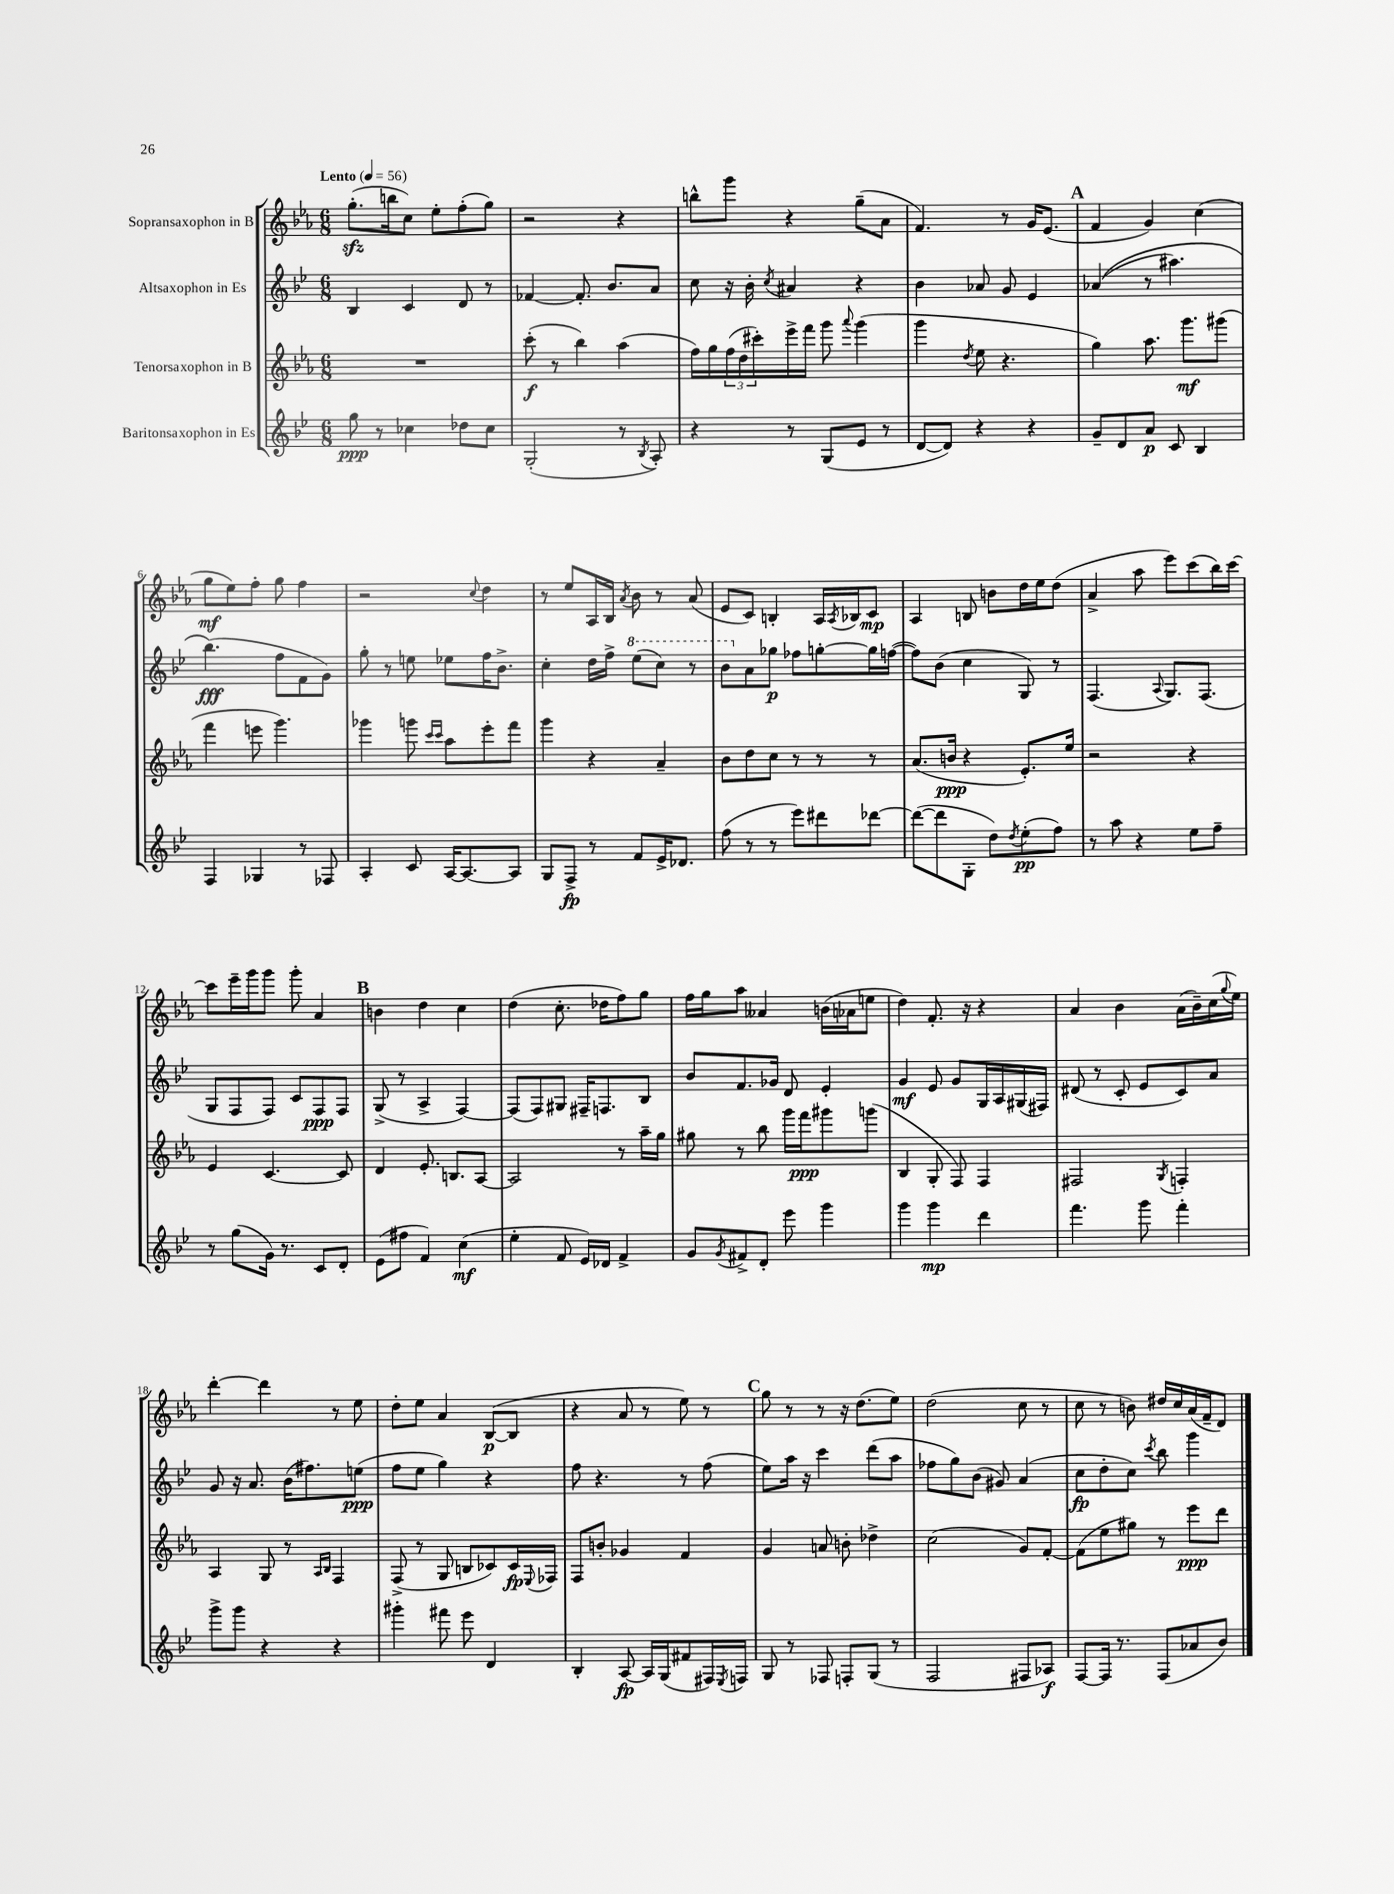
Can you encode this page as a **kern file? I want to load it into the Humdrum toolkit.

**kern	**dynam	**kern	**dynam	**kern	**dynam	**kern	**dynam
*part4	*part4	*part3	*part3	*part2	*part2	*part1	*part1
*staff4	*staff4	*staff3	*staff3	*staff2	*staff2	*staff1	*staff1
*I"Baritonsaxophon in Es	*	*I"Tenorsaxophon in B	*	*I"Altsaxophon in Es	*	*I"Sopransaxophon in B	*
*clefG2	*	*clefG2	*	*clefG2	*	*clefG2	*
*k[b-e-]	*	*k[b-e-a-]	*	*k[b-e-]	*	*k[b-e-a-]	*
*M6/8	*	*M6/8	*	*M6/8	*	*M6/8	*
*MM56	*	*MM56	*	*MM56	*	*MM56	*
=1	=1	=1	=1	=1	=1	=1	=1
!	!	!	!	!	!	!LO:TX:a:B:t=Lento	!
8gg\	ppp	2.r	.	4B-/	.	(8.ggzz'\L	.
8r	.	.	.	.	.	.	.
.	.	.	.	.	.	16bbn\k	.
4cc-X\	.	.	.	4c/	.	8cc\J)	.
.	.	.	.	.	.	8ee-'\L	.
8dd-X\L	.	.	.	8d/	.	(8ff'\	.
8cc-\J	.	.	.	8r	.	8gg\J)	.
=2	=2	=2	=2	=2	=2	=2	=2
(2G'/	.	(8ccc'\	f	[4f-X/	.	2r	.
.	.	8r	.	.	.	.	.
.	.	4bb-\)	.	8.f-'/]	.	.	.
.	.	.	.	8.b-/L	.	.	.
8r	.	(4aa-\	.	.	.	4r	.
8qB-/	.	.	.	.	.	.	.
8A'/)	.	.	.	8a/J	.	.	.
=3	=3	=3	=3	=3	=3	=3	=3
4r	.	16ff\LL)	.	8cc\	.	8bbn^^\L	.
.	.	16gg\	.	.	.	.	.
.	.	(24ff\	.	16r	.	8ggg\J	.
.	.	24dd\	.	.	.	.	.
.	.	.	.	16b-'\	.	.	.
.	.	24ccc#X'\)	.	.	.	.	.
.	.	.	.	8qcc/	.	.	.
8r	.	16eee-^\	.	4a#X/	.	4r	.
.	.	16fff\JJ	.	.	.	.	.
(8G/L	.	8ggg\	.	.	.	.	.
.	.	8qqaaa-/	.	.	.	.	.
8e-/J	.	(4ggg\	.	4r	.	(8gg~\L	.
8r	.	.	.	.	.	8a-\J	.
=4	=4	=4	=4	=4	=4	=4	=4
[8d/L	.	4ggg\	.	4b-\	.	4.f/)	.
8d/J])	.	.	.	.	.	.	.
.	.	8qdd/	.	.	.	.	.
4r	.	8ee-\	.	8a-X/	.	.	.
.	.	4.r	.	8g/	.	8r	.
4r	.	.	.	4e-/	.	16g/KL	.
.	.	.	.	.	.	(8.e-/J	.
!!LO:REH:place=s1:t=A
=5	=5	=5	=5	=5	=5	=5	=5
8g~/L	.	4gg\)	.	((4a-X/	.	4f/	.
8d/	.	.	.	.	.	.	.
8a/J	p	8.aa-\	.	8r	.	4g/)	.
8c/	.	.	.	4.aa#X\)	.	.	.
.	.	8.ggg\L	mf	.	.	.	.
4B-/	.	.	.	.	.	(4cc\	.
.	.	(8ggg#X\J	.	.	.	.	.
!!LO:LB:g=z
=6	=6	=6	=6	=6	=6	=6	=6
4F/	.	4fff\	.	(4.bb-\)	fff	8gg\L	mf
.	.	.	.	.	.	8ee-\)	.
4G-X/	.	8eeen\	.	.	.	8ff'\J	.
.	.	4.ggg\)	.	8ff\L	.	8gg\	.
8r	.	.	.	8f\	.	4ff\	.
8F-X/	.	.	.	8g\J)	.	.	.
=7	=7	=7	=7	=7	=7	=7	=7
4A'/	.	4ggg-X\	.	8gg'\	.	2r	.
.	.	.	.	8r	.	.	.
8c/	.	8gggn\	.	8een\	.	.	.
.	.	16qqccc/LL	.	.	.	.	.
.	.	16qqccc/JJ	.	.	.	.	.
[16A/KL	.	8aa-\L	.	8ee-X\L	.	.	.
8.A/_	.	.	.	.	.	.	.
.	.	.	.	.	.	8qqcc/	.
.	.	8eee-'\	.	16ff\K	.	4dd\	.
.	.	.	.	8.b-^\J	.	.	.
8A/J]	.	8fff\J	.	.	.	.	.
=8	=8	=8	=8	=8	=8	=8	=8
8G/L	.	4ggg\	.	4cc'\	.	8r	.
8F^/J	fp	.	.	.	.	8ee-/L	.
8r	.	4r	.	16dd\LL	.	16A-/L	.
.	.	.	.	16ff^\JJ	.	16B-/JJ	.
.	.	.	.	.	.	8qa-/	.
*	*	*	*	*8va	*	*	*
8f/L	.	.	.	(8eee-\L	.	8b-\	.
16e-^/K	.	4a-~/	.	8ccc\J)	.	8r	.
8.d-X/J	.	.	.	.	.	.	.
.	.	.	.	8r	.	(8a-/	.
=9	=9	=9	=9	=9	=9	=9	=9
(8ff\	.	8b-\L	.	8bb-\L	.	8e-/L	.
*	*	*	*	*X8va	*	*	*
8r	.	8dd\	.	8a\	.	8c/J)	.
8r	.	8cc\J	.	8gg-X\J	p	4Bn'/	.
8eee-\L)	.	8r	.	8ff-X\L	.	.	.
8ddd#X\	.	8r	.	[8ggn'\	.	16A-/LL	.
.	.	.	.	.	.	8qA-/	.
.	.	.	.	.	.	16B-X/J	.
[8ddd-X\J	.	8r	.	16gg\L]	.	8c/J	mp
.	.	.	.	([16ffn\JJ	.	.	.
=10	=10	=10	=10	=10	=10	=10	=10
(8ddd-\L_	.	(8.a-/L	.	8ff\L])	.	4A-/	.
8ddd-\]	.	.	.	(8b-\J	.	.	.
.	.	16bn/Jk	ppp	.	.	.	.
8G'\J	.	4r	.	4cc\	.	8Bn/	.
8dd\L)	.	.	.	.	.	8bn\L	.
8qdd/	.	.	.	.	.	.	.
(8ee-'\	pp	8.e-'/L)	.	8G/)	.	16dd\L	.
.	.	.	.	.	.	16ee-\J	.
8ff\J)	.	.	.	8r	.	(8dd\J	.
.	.	16ee-/Jk	.	.	.	.	.
=11	=11	=11	=11	=11	=11	=11	=11
8r	.	2r	.	(4.F/	.	4a-^/	.
8aa\	.	.	.	.	.	.	.
4r	.	.	.	.	.	8aa-\	.
.	.	.	.	8qqA/	.	.	.
.	.	.	.	8.G/L)	.	8eee-\L)	.
8ee-\L	.	4r	.	.	.	(8ccc\	.
.	.	.	.	(8.F/J	.	.	.
8ff~\J	.	.	.	.	.	16bb-\L)	.
.	.	.	.	.	.	[16ccc\JJ	.
!!LO:LB:g=z
=12	=12	=12	=12	=12	=12	=12	=12
8r	.	4e-/	.	8G/L	.	8ccc\L]	.
(8gg\L	.	.	.	8F/	.	16eee-~\L	.
.	.	.	.	.	.	16ggg\J	.
16g\Jk)	.	[4.c/	.	8F/J)	.	8ggg\J	.
8.r	.	.	.	.	.	.	.
.	.	.	.	8c/L	.	8ggg'\	.
8c/L	.	.	.	8F/	ppp	4a-/	.
8d'/J	.	8c/]	.	8F/J	.	.	.
!!LO:REH:place=s1:t=B
=13	=13	=13	=13	=13	=13	=13	=13
(8e-\L	.	4d/	.	(8G^/	.	4bn\	.
8ff#X\J	.	.	.	8r	.	.	.
4f/)	.	8.e-'/	.	4A^/	.	4dd\	.
.	.	8.Bn/L	.	.	.	.	.
(4cc\	mf	.	.	[4F/)	.	4cc\	.
.	.	[8A-/J	.	.	.	.	.
=14	=14	=14	=14	=14	=14	=14	=14
4ee-'\	.	2A-/]	.	(8F/L]	.	(4dd\	.
.	.	.	.	8F/)	.	.	.
8f/	.	.	.	8G#X/J	.	8.cc'\	.
16e-/LL)	.	.	.	16F#X~/KL	.	.	.
16d-X/JJ	.	.	.	8.Fn/	.	16dd-X\KL	.
4f^/	.	8r	.	.	.	8ff\)	.
.	.	16aa-~\LL	.	8B-/J	.	8gg\J	.
.	.	16gg\JJ	.	.	.	.	.
=15	=15	=15	=15	=15	=15	=15	=15
8g/L	.	8gg#X\	.	8b-/L	.	16ff\LL	.
.	.	.	.	.	.	16gg\J	.
8qg/	.	.	.	.	.	.	.
8f#X^/	.	8r	.	8.f/	.	8aa-\J	.
8d'/J	.	8bb-\	.	.	.	4a--X/	.
.	.	.	.	16g-X/Jk	.	.	.
8eee-\	.	16ggg\LL	.	8d/	.	.	.
.	.	16fff\J	ppp	.	.	.	.
4ggg\	.	8ggg#X\	.	4e-'/	.	(16bn\LL	.
.	.	.	.	.	.	16a-X\J	.
.	.	(8gggn\J	.	.	.	8een\J	.
=16	=16	=16	=16	=16	=16	=16	=16
4ggg\	.	4B-/	.	4g/	mf	4dd\)	.
4ggg\	mp	8G'/	.	8e-/	.	8.f'/	.
.	.	8F/)	.	8g/L	.	.	.
.	.	.	.	.	.	16r	.
4ddd\	.	4F/	.	16G/L	.	4r	.
.	.	.	.	16A/	.	.	.
.	.	.	.	(16G#X/	.	.	.
.	.	.	.	16F#X/JJ)	.	.	.
=17	=17	=17	=17	=17	=17	=17	=17
4.fff\	.	2F#X/	.	(8d#X/	.	4a-/	.
.	.	.	.	8r	.	.	.
.	.	.	.	8c'/	.	4b-\	.
8ggg\	.	.	.	8e-/L	.	.	.
.	.	8qG/	.	.	.	.	.
4fff'\	.	4Fn'/	.	8c/)	.	(16a-\LL	.
.	.	.	.	.	.	16b-~\)	.
.	.	.	.	8a/J	.	(16cc\	.
.	.	.	.	.	.	8qqgg/	.
.	.	.	.	.	.	16ee-\JJ)	.
!!LO:LB:g=z
=18	=18	=18	=18	=18	=18	=18	=18
8ggg^\L	.	4A-/	.	8g/	.	[4ddd'\	.
8ggg\J	.	.	.	16r	.	.	.
.	.	.	.	8.a/	.	.	.
4r	.	8G/	.	.	.	4ddd\]	.
.	.	8r	.	(16b-\KL	.	.	.
.	.	.	.	8.ff#X\)	.	.	.
.	.	16qqA-/LL	.	.	.	.	.
.	.	16qqB-/JJ	.	.	.	.	.
4r	.	4F/	.	.	.	8r	.
.	.	.	.	(8een\J	ppp	8ee-\	.
=19	=19	=19	=19	=19	=19	=19	=19
4ggg#X'\	.	(8F^/	.	8ff\L	.	8dd'\L	.
.	.	8r	.	8ee-\J	.	8ee-\J	.
8fff#X\	.	8G/	.	4gg\)	.	4a-/	.
8eee-\	.	8Bn/L	.	.	.	.	.
4d/	.	8c-X/)	.	4r	.	([8B-/L	p
.	.	16c-/L	fp	.	.	8B-/J]	.
.	.	8qqE-/	.	.	.	.	.
.	.	16F-X/JJ	.	.	.	.	.
=20	=20	=20	=20	=20	=20	=20	=20
4B-'/	.	8F/L	.	8ff\	.	4r	.
.	.	8bn'/J	.	4.r	.	.	.
[8A/	fp	4g-X/	.	.	.	8a-/	.
16A/LL]	.	.	.	.	.	8r	.
(16G/J	.	.	.	.	.	.	.
8f#X/	.	4f/	.	8r	.	8ee-\)	.
16F#X/L)	.	.	.	(8ff\	.	8r	.
8qE-/	.	.	.	.	.	.	.
16Fn/JJ	.	.	.	.	.	.	.
!!LO:REH:place=s1:t=C
=21	=21	=21	=21	=21	=21	=21	=21
8G/	.	4g/	.	8ee-\L)	.	8gg\	.
8r	.	.	.	16aa\Jk	.	8r	.
.	.	.	.	16r	.	.	.
8F-X/	.	8an/	.	4ccc\	.	8r	.
8Fn'/L	.	8bn'\	.	.	.	16r	.
.	.	.	.	.	.	(8.dd\L	.
(8G/J	.	4dd-X^\	.	(8ddd\L	.	.	.
8r	.	.	.	8aa\J	.	8ee-\J)	.
=22	=22	=22	=22	=22	=22	=22	=22
2F/	.	(2cc\	.	8ff-X\L	.	(2dd\	.
.	.	.	.	8gg\)	.	.	.
.	.	.	.	(8b-\J	.	.	.
.	.	.	.	8g#X/)	.	.	.
8F#X/L	.	8g/L)	.	(4a/	.	8cc\	.
8A-X/J)	f	[8f'/J	.	.	.	8r	.
=23	=23	=23	=23	=23	=23	=23	=23
[8F/L	.	(8f\L]	.	8cc\L	fp	8cc\	.
16F/Jk]	.	8ee-\	.	8dd'\	.	8r	.
8.r	.	.	.	.	.	.	.
.	.	8gg#X\J)	.	8cc\J)	.	8bn\)	.
.	.	.	.	8qccc/	.	.	.
(8F/L	.	8r	.	8bb-\	.	16dd#X/LL	.
.	.	.	.	.	.	16cc/	.
8a-X/	.	8eee-\L	ppp	4ggg\	.	(16a-/	.
.	.	.	.	.	.	16f~/J	.
8b-/J)	.	8ddd\J	.	.	.	8d/J)	.
==	==	==	==	==	==	==	==
*-	*-	*-	*-	*-	*-	*-	*-
